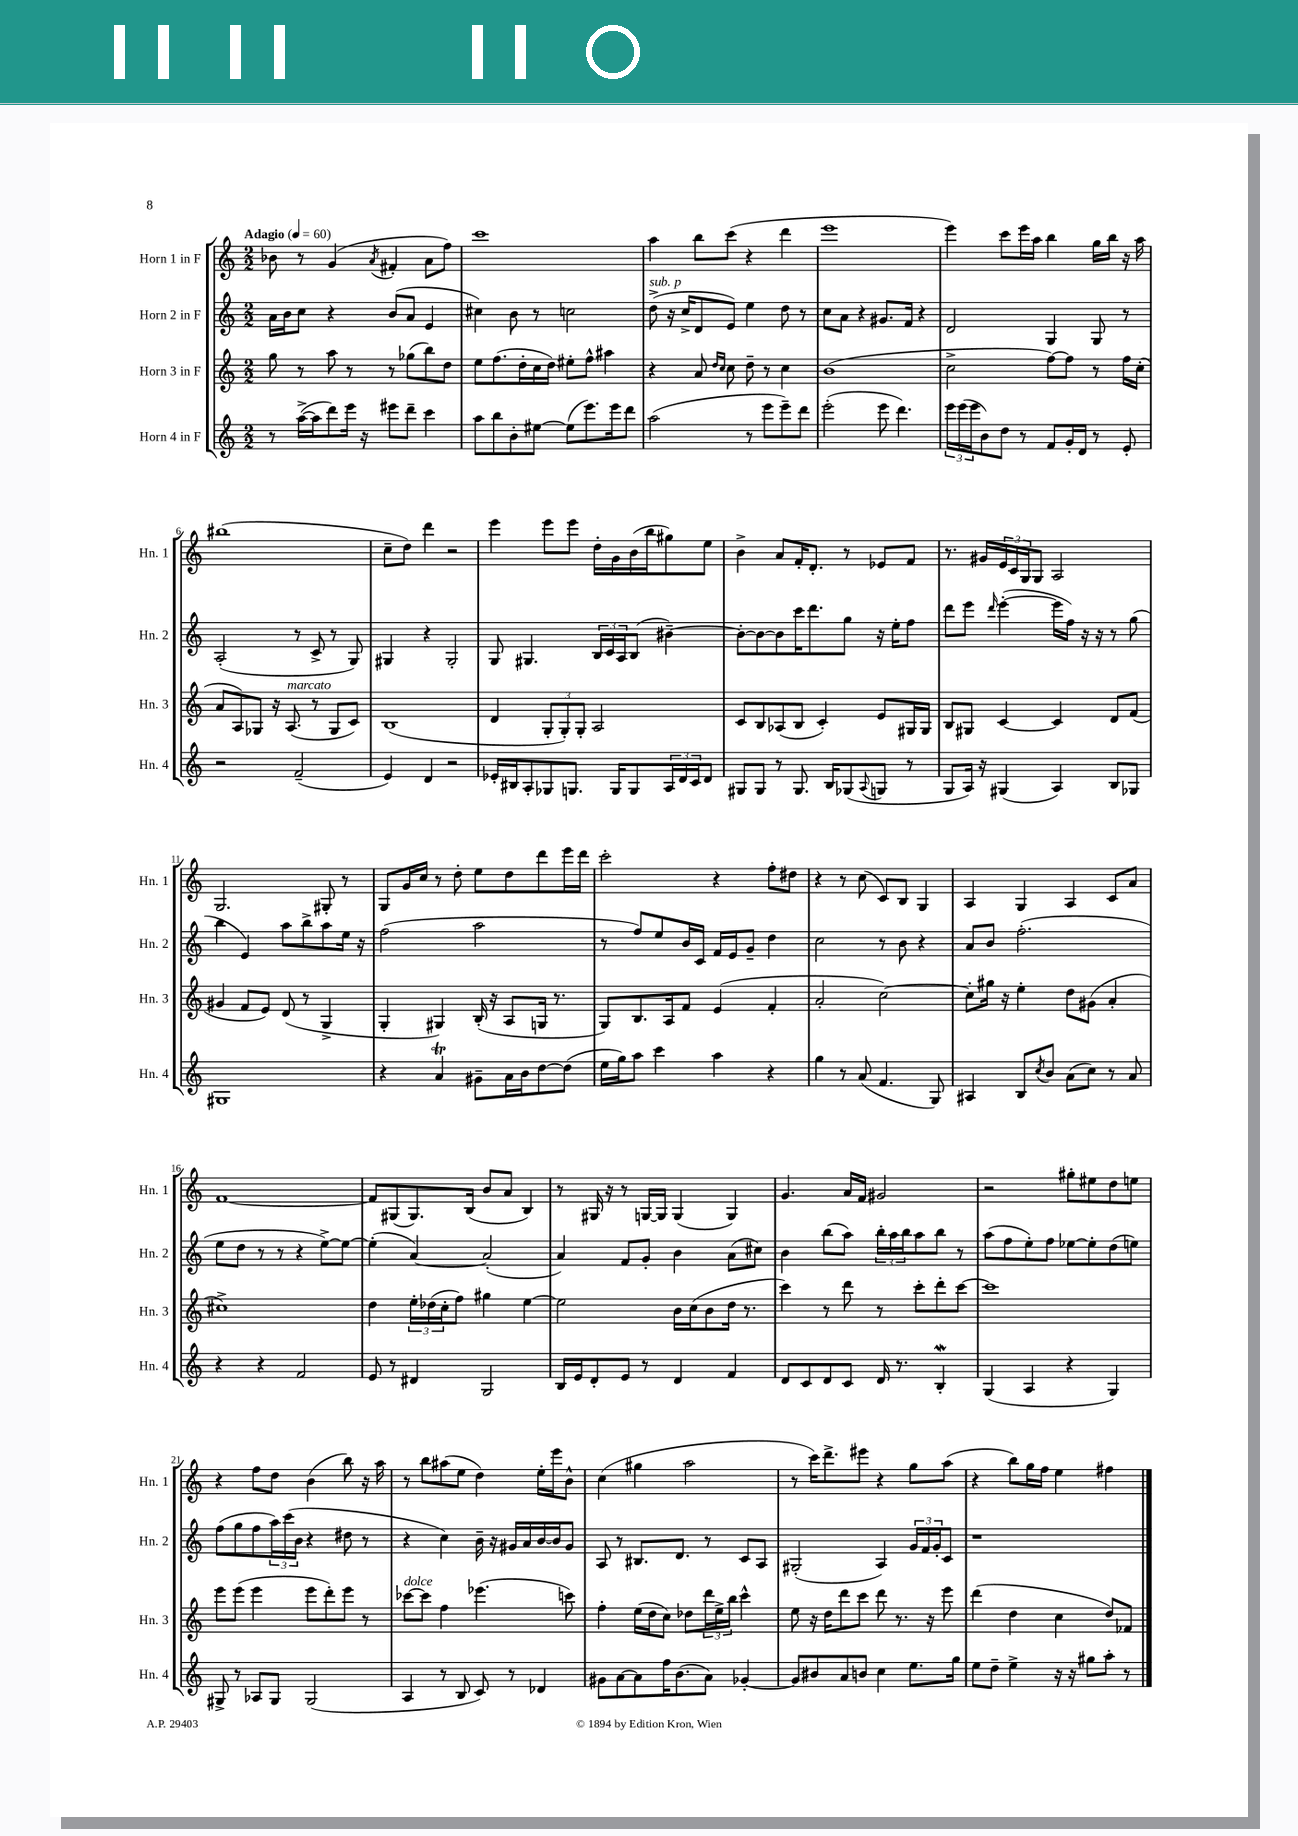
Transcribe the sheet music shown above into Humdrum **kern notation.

**kern	**kern	**kern	**kern
*staff4	*staff3	*staff2	*staff1
*clefG2	*clefG2	*clefG2	*clefG2
*k[]	*k[]	*k[]	*k[]
*M2/2	*M2/2	*M2/2	*M2/2
*MM60	*MM60	*MM60	*MM60
8r	8gg	16a	8b-
.	.	16b	.
([16aa^	8r	8cc	8r
16aa]	.	.	.
8ddd)	8aa	4r	(4g
16eee	8r	.	.
16r	.	.	.
.	.	.	8qa
8eee#	8r	(8b	4f#'
8ddd~	(8gg-	8a	.
4ccc	8bb)	4e	8a
.	8dd	.	8ff)
=	=	=	=
8aa	8ee	4cc#)	1ccc
8bb	(8.ff	.	.
8b'	.	8b	.
.	16dd'	.	.
[8ee#	16cc	8r	.
.	16dd)	.	.
(8ee#]	8ee#'	2cc	.
8.eee)	8ff^^	.	.
.	4aa#	.	.
16eee	.	.	.
8ddd	.	.	.
=	=	=	=
(2aa	4r	(8dd^	4aa
.	.	16r	.
.	.	16cc^	.
.	8a	8d	8bb
.	16qqdd	.	.
.	16qqcc	.	.
.	8cc	8e)	(8ccc
8r	8dd~	4ee	4r
8eee	8r	.	.
8eee~)	4cc	8dd	4ddd
8ddd	.	8r	.
=	=	=	=
(2eee'	(1b	8cc	1eee
.	.	8a	.
.	.	4r	.
8eee	.	8.g#	.
4.ddd)	.	.	.
.	.	16f	.
.	.	4r	.
=	=	=	=
24eee	2cc^	2d	4eee)
(24eee	.	.	.
24eee	.	.	.
8b)	.	.	.
8dd	.	.	8ccc
8r	.	.	16eee
.	.	.	16aa
8f	[8ff)	4G	4bb
16g'	8ff]	.	.
16d	.	.	.
8r	8r	8G	16gg
.	.	.	16bb
8e'	16ff	8r	16r
.	(16cc'	.	16aa
=	=	=	=
2r	8a	(2A'	(1bb#
.	8A)	.	.
.	8G-	.	.
.	16r	.	.
.	(8.A	.	.
(2f~	.	8r	.
.	8r	8c^	.
.	8G-	8r	.
.	8c)	8G)	.
=	=	=	=
4e)	(1B	4G#	8cc~
.	.	.	8dd)
4d	.	4r	4ddd
2r	.	2G#'	2r
=	=	=	=
16e-'	4d	8G	4eee
16B#	.	.	.
8A'	.	4.G#	.
8G-	12G'	.	8eee
.	12G')	.	.
8.G	.	.	8eee
.	12G'	.	.
.	2A	24B	16dd'
.	.	24c	.
16G	.	.	16g
.	.	24A	.
8G	.	(8B	(16b
.	.	.	16bb
24A	.	[4b#~)	8gg#)
24d	.	.	.
24c	.	.	.
8d	.	.	8ee
=	=	=	=
8G#	8c	8b#'_	4b^
8G#	8B	8b#_	.
8r	(8A-	8b#]	8a
8.G#	8B	16ccc	16f'
.	.	8.ddd	8.d'
.	4c')	.	.
16B	.	.	.
(8G-	.	8gg	8r
8qqA	.	.	.
8G	8e	16r	8e-
.	.	16ee'	.
8r	16G#	8ff	8f
.	16G#	.	.
=	=	=	=
8G	8B	8ddd	8.r
16A)	8G#	8eee	.
16r	.	.	16g#
.	.	16qqddd	.
(4G#	[4c	([4eee'	24e
.	.	.	24c
.	.	.	24G
.	.	.	8G
4A)	4c]	16eee]	2A
.	.	16ff)	.
.	.	16r	.
.	.	16r	.
8B	8d	8r	.
8G-	(8f	(8gg	.
=	=	=	=
1G#	4g#	4bb	2.G
.	8f	4e)	.
.	8e)	.	.
.	(8d	8aa	.
.	8r	8bb^	.
.	4G^	8aa	8G#'
.	.	16ee	8r
.	.	16r	.
=	=	=	=
4r	4G'	(2ff	8G
.	.	.	16g
.	.	.	16cc
4a	4G#)	.	8r
.	.	.	8dd'
8g#~	(16B'	2aa	8ee
.	16r	.	.
16a	8A	.	8dd
16b	.	.	.
[8dd	16G	.	8ddd
.	8.r	.	.
(8dd]	.	.	16eee
.	.	.	16ddd
=	=	=	=
16ee	8G)	8r	2ccc'
16gg)	.	.	.
8aa	8.B	8ff)	.
4ccc	.	8ee	.
.	16A	.	.
.	8f	16b	.
.	.	16c	.
4aa	(4e	16f	4r
.	.	16e	.
.	.	8g~	.
4r	4f'	4dd	8ff'
.	.	.	8dd#
=	=	=	=
4gg	2a'	2cc	4r
8r	.	.	8r
(8a	.	.	(8cc
4.f	[2cc)	8r	8c)
.	.	8b	8B
.	.	4r	4G
8G)	.	.	.
=	=	=	=
4A#	8cc']	8a	4A
.	16gg#	8b	.
.	16r	.	.
8B	4ee'	(2.ff'	4G
8qcc	.	.	.
8b	.	.	.
(8a	8dd	.	4A
8cc)	(8g#	.	.
8r	4a'	.	8c
8a	.	.	8a
=	=	=	=
4r	1cc#^)	8ee	[1f
.	.	8dd	.
4r	.	8r	.
.	.	8r	.
2f	.	4r	.
.	.	[8ee^)	.
.	.	8ee_	.
=	=	=	=
8e	4dd	(4ee']	8f]
8r	.	.	(8G#
4d#	24ee'	[4a)	8.G#)
.	(24dd-	.	.
.	24cc'	.	.
.	8ff)	.	.
.	.	.	(16B
2G	4gg#	(2a']	8b
.	.	.	8a
.	[4ee	.	4B)
=	=	=	=
16B	2ee]	4a)	8r
16e	.	.	.
8d'	.	.	16G#
.	.	.	16r
8e	.	8f	8r
8r	.	8g'	[16G
.	.	.	16G]
4d	16b	4b	(4G
.	(16cc	.	.
.	8b	.	.
4f	16dd	(8a	4G)
.	8.r	.	.
.	.	8cc#)	.
=	=	=	=
8d	4ccc)	4b	4.g
8c	.	.	.
8d	8r	(8bb	.
8c	8ddd	8aa)	16a
.	.	.	16f
16d	8r	24bb'	2g#
.	.	24aa	.
8.r	.	.	.
.	.	24bb	.
.	8ccc'	8aa	.
4B'	8ddd'	8bb	.
.	[8ccc	8r	.
=	=	=	=
(4G	1ccc]	(8aa	2r
.	.	8ff	.
4A	.	8ee')	.
.	.	8ff	.
4r	.	[8ee-	8gg#'
.	.	8ee-']	8ee#
4G)	.	(8dd	8dd
.	.	8ee)	8ee
=	=	=	=
8G#^	8eee	(8ff	4r
8r	(8eee	8gg	.
8A-	4eee	8ff	8ff
8G#	.	24aa)	8dd
.	.	(24ccc	.
.	.	24b	.
(2G#	8eee	4r	(4b
.	8ddd')	.	.
.	8eee	8dd#	8bb)
.	8r	8r	16r
.	.	.	16aa
=	=	=	=
4A	[8ccc-	4r	8r
.	8ccc-]	.	8bb
8r	4ff	4cc)	(8aa#
8B	.	.	8ee
8c)	(4.eee-	16b~	4dd)
.	.	16r	.
8r	.	16g#	.
.	.	16a	.
4d-	.	[16b	16ee'
.	.	16b]	16eee
.	8ccc)	8g#	8b^^
=	=	=	=
8g#	4ff'	8A	(4cc
[8a	.	8r	.
8a]	(16ee	8.B#	4gg#
.	16dd	.	.
16ff	8cc)	.	.
(8.b	.	8.d	.
.	8dd-	.	2aa
8a)	24ddd	8r	.
.	24ee^	.	.
.	24bb	.	.
[4g-'	4ccc^^	8c	.
.	.	8A	.
=	=	=	=
8g-]	8ee	(2G#'	8r
8b#	16r	.	16ccc)
.	16dd	.	8.ddd^
8a	8ddd	.	.
8b	8ccc	.	8eee#
4cc	8ddd	4A)	4r
.	8.r	.	.
8.ee	.	24g	8gg
.	.	24f	.
.	16r	.	.
.	.	24g'	.
.	8eee	8c	(8aa
16gg	.	.	.
=	=	=	=
8ee	(4ddd	1r	4r
8dd~	.	.	.
4ee^	4dd	.	8bb)
.	.	.	16gg
.	.	.	16ff
16r	4cc	.	4ee
16r	.	.	.
8gg#	.	.	.
8aa'	8dd)	.	4ff#
8r	8f-	.	.
==	==	==	==
*-	*-	*-	*-
